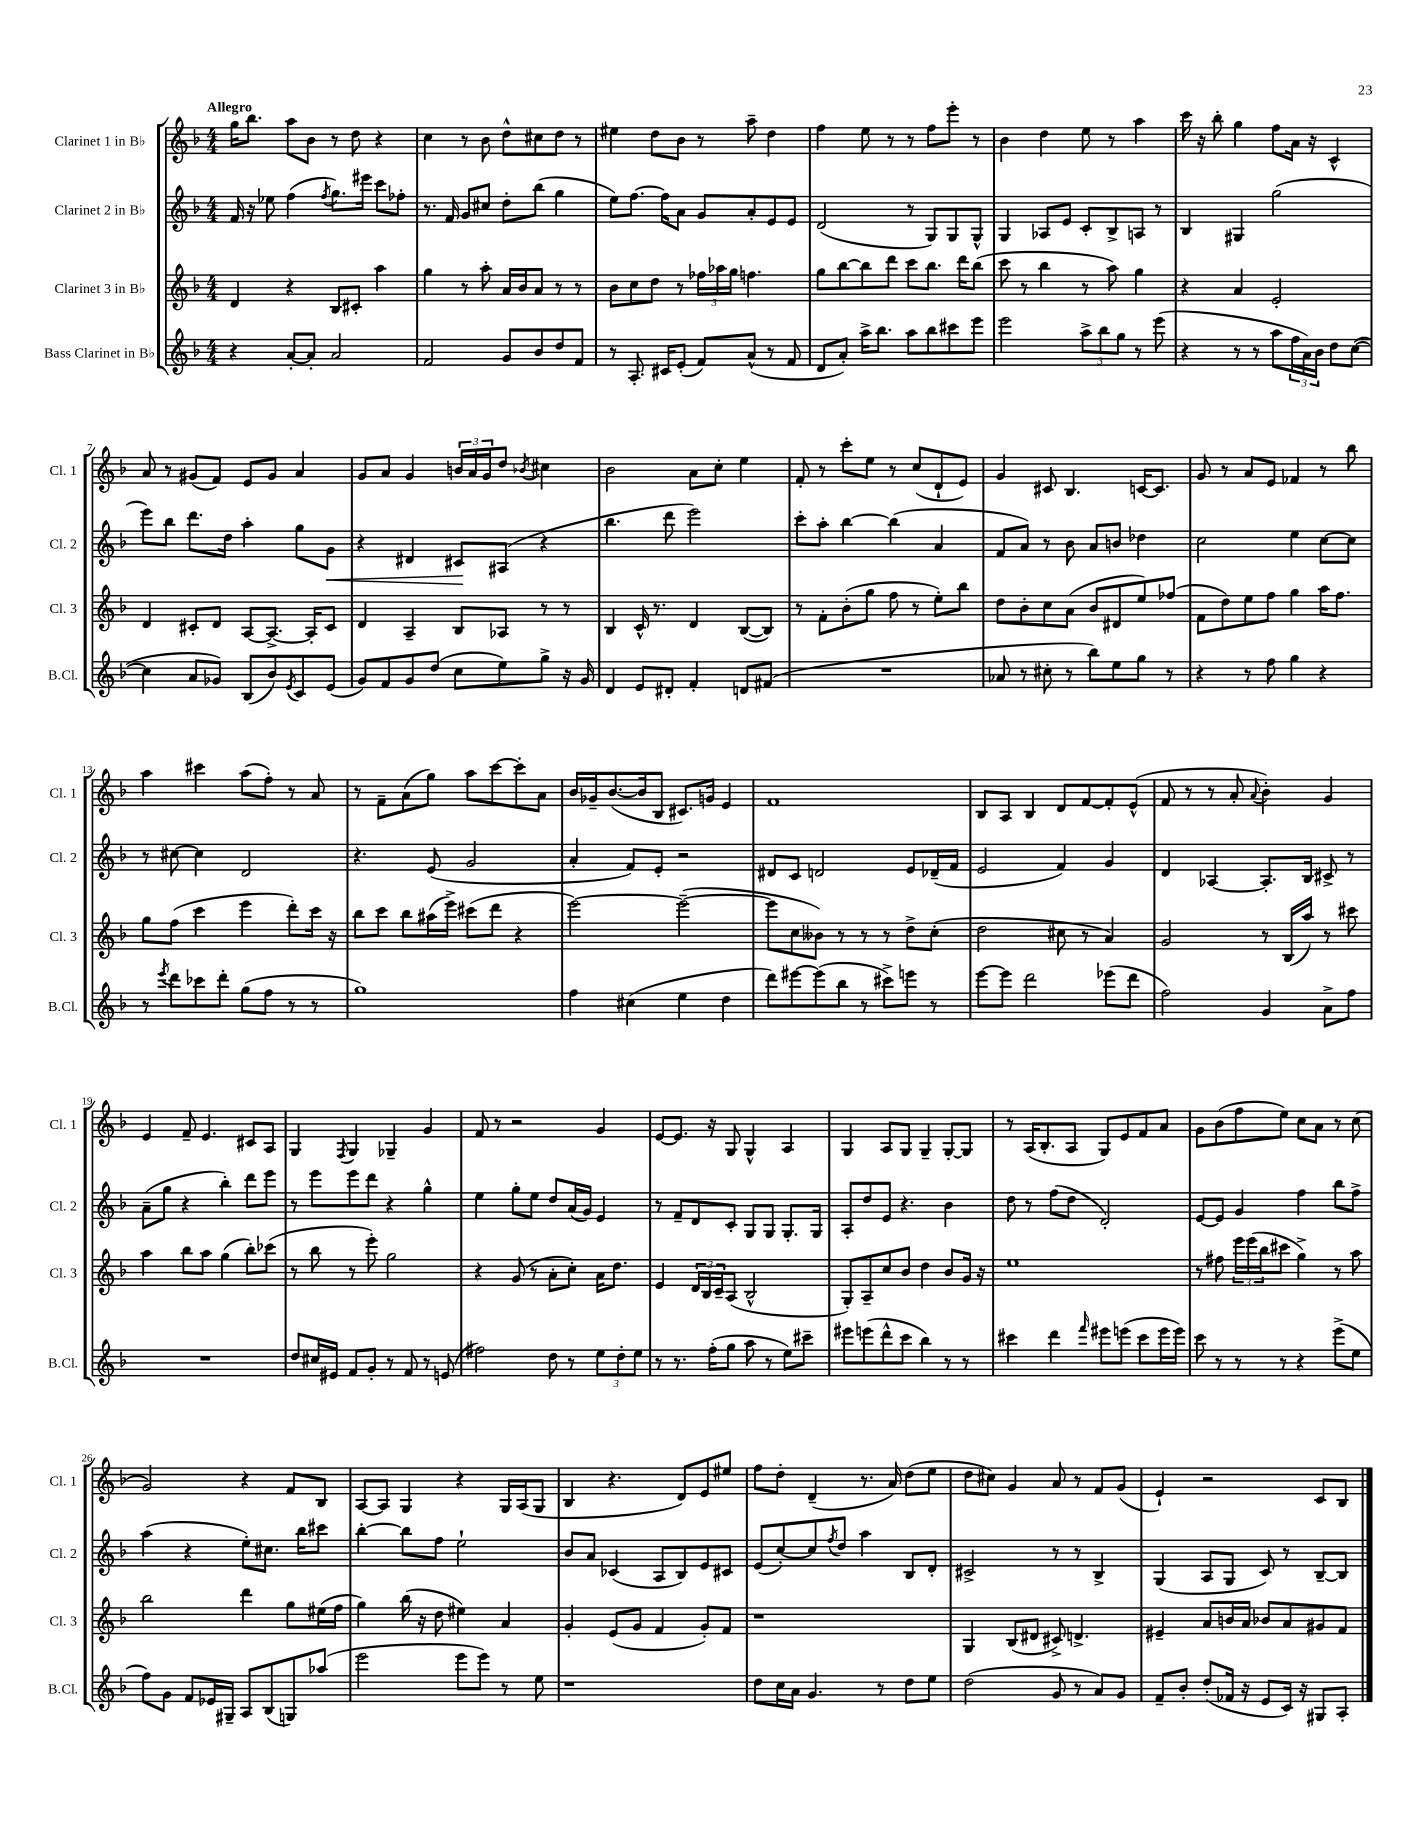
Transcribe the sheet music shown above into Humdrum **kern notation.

**kern	**kern	**kern	**kern
*staff4	*staff3	*staff2	*staff1
*clefG2	*clefG2	*clefG2	*clefG2
*k[b-]	*k[b-]	*k[b-]	*k[b-]
*M4/4	*M4/4	*M4/4	*M4/4
4r	4d/	16f/	16gg\LK
.	.	16r	8.bb-\J
.	.	8ee-\	.
[8a'/L	4r	(4ff\	8aa\L
8a'/]J	.	.	8b-\J
.	.	8qff/	.
2a/	8B-/L	8.gg\L)	8r
.	8c#'/J	.	8dd\
.	.	16eee#\Jk	.
.	4aa\	8ccc\L	4r
.	.	8ff-'\J	.
=	=	=	=
2f/	4gg\	8.r	4cc\
.	.	16f/	.
.	8r	8g/L	8r
.	8aa'\	8cc#/J	8b-\
8g/L	16a/LL	8dd'\L	8dd^^\L
.	16b-/J	.	.
8b-/	8a/J	(8bb-\J	8cc#\
8dd/	8r	4gg\	8dd\J
8f/J	8r	.	8r
=	=	=	=
8r	8b-\L	8ee\L)	4ee#\
8.A'/	8cc\	[8.ff\J	.
.	8dd\J	.	8dd\L
16c#/LK	.	16ff\]LK	.
(8e'/J	8r	8a\J	8b-\J
8f/L)	24ff-\LL	8g/L	8r
.	24aa-\	.	.
.	24gg\JJ	.	.
(8a^^/J	4.ff\	8a'/	8aa~\
8r	.	8e/	4dd\
8f/	.	8e/J	.
=	=	=	=
8d/L	8gg\L	(2d/	4ff\
8a'/J)	[8bb-\	.	.
16aa^\LK	8bb-\]	.	8ee\
8.bb-\J	.	.	.
.	8ddd\J	.	8r
8aa\L	8ccc\L	8r	8r
8bb-\	8.bb-\J	8G/L)	8ff\L
8ccc#\	.	8G/	8eee'\J
.	16ddd\LK	.	.
8eee\J	(8bb-\J	8G^^/J	8r
=	=	=	=
2eee\	8ccc\	4G/	4b-\
.	8r	.	.
.	4bb-\	8A-/L	4dd\
.	.	8e/J	.
12aa^\L	8r	8c'/L	8ee\
12bb-\	.	.	.
.	8aa\)	8B-^/	8r
12gg\J	.	.	.
8r	4gg\	8A/J	4aa\
(8eee\	.	8r	.
=	=	=	=
4r	4r	4B-/	16ccc\
.	.	.	16r
.	.	.	8bb-'\
8r	4a/	4G#/	4gg\
8r	.	.	.
8aa\L	2e'/	(2gg\	8ff\L
24ff\L	.	.	16a\Jk
24a\)	.	.	.
.	.	.	16r
24b-\JJ	.	.	.
8dd\L	.	.	4c^^/
([8cc\J	.	.	.
=	=	=	=
4cc\]	4d/	8eee\L)	8a/
.	.	8bb-\J	8r
8a/L	8c#'/L	8.ddd\L	(8g#/L
8g-/J)	8d/J	.	8f/J)
.	.	16dd\Jk	.
(8B-/L	[8A/L	4aa'\	8e/L
8b-/)	8.A^/_J	.	8g#/J
8qe/	.	.	.
8c/	.	8gg\L	4a/
.	16A'/]LK	.	.
(8e/J	8c#/J	8g\J	.
=	=	=	=
8g/L)	4d/	4r	8g/L
8f/	.	.	8a/J
8g/	4A~/	4d#/	4g/
(8dd/J	.	.	.
8cc\L	8B-/L	8c#/L	24b/LL
.	.	.	24a/
.	.	.	24g/J
8ee\)	8A-/J	(8A#/J	8dd/J
.	.	.	8qb-/
8gg^\J	8r	4r	4cc#\
16r	8r	.	.
16g/	.	.	.
=	=	=	=
4d/	4B-/	4.bb-\	2b-\
8e/L	16c^^/	.	.
.	8.r	.	.
8d#'/J	.	8ddd\	.
4f'/	4d/	2eee\)	8a\L
.	.	.	8cc'\J
8d/L	([8B-/L	.	4ee\
(8f#/J	8B-/]J)	.	.
=	=	=	=
1r	8r	8ccc'\L	8f'/
.	8f'\L	8aa'\J	8r
.	(8b-'\	[4bb-\	8ccc'\L
.	8gg\J	.	8ee\J
.	8ff\	(4bb-\]	8r
.	8r	.	(8cc/L
.	8ee'\L)	4a/	8d`/
.	8bb-\J	.	8e/J)
=	=	=	=
8a-/	8dd\L	8f/L	4g/
8r	8b-'\	8a/J)	.
8cc#'\	8cc\	8r	8c#/
8r	(8a\J	8b-\	4.B-/
8bb-\L)	8b-/L	8a/L	.
8ee\	8d#/	8b/J	.
8gg\J	8ee/)	4dd-\	[16c/LK
.	.	.	8.c/]J
8r	(8ff-/J	.	.
=	=	=	=
4r	8f\L	2cc\	8g/
.	8dd\)	.	8r
8r	8ee\	.	8a/L
8ff\	8ff\J	.	8e/J
4gg\	4gg\	4ee\	4f-/
4r	16aa\LK	[8cc\L	8r
.	8.ff\J	.	.
.	.	8cc\]J	8bb-\
=	=	=	=
8r	8gg\L	8r	4aa\
8qeee/	.	.	.
8ddd\L	(8ff\J	[8cc#\	.
8ccc-\	4ccc\	4cc#\]	4ccc#\
8ddd'\J	.	.	.
(8gg\L	4eee\	2d/	(8aa\L
8ff\J	.	.	8ff'\J)
8r	8ddd'\L)	.	8r
8r	16ccc\Jk	.	8a/
.	16r	.	.
=	=	=	=
1gg)	8bb-\L	4.r	8r
.	8ccc\J	.	8f~\L
.	8bb-\L	.	(8a\
.	(16aa#\L	(8e/	8gg\J)
.	16eee^\JJ)	.	.
.	(8ccc#\L	2g/	8aa\L
.	8ddd\J	.	[8ccc\
.	4r	.	8ccc'\]
.	.	.	8a\J
=	=	=	=
4ff\	[2eee\)	4a'/	16b-/LL
.	.	.	16g-~/J
.	.	.	([8.b-/
(4cc#\	.	8f/L)	.
.	.	.	16b-/]k
.	.	8e'/J	8B-/J
4ee\	(2eee~\_	2r	8.c#/L)
.	.	.	16g/Jk
4dd\	.	.	4e/
=	=	=	=
8ddd\L)	8eee\]L	8d#/L	1f
[8eee#\	8cc\	8c/J	.
(8eee#\]	8b--\J)	2d/	.
8bb-\J	8r	.	.
8r	8r	.	.
8ccc#^\L)	8r	.	.
8eee\J	8dd^\L	8e/L	.
8r	(8cc'\J	(16d-~/L	.
.	.	16f/JJ	.
=	=	=	=
[8eee\L	2dd\	2e/	8B-/L
8eee\]J	.	.	8A/J
2ddd\	.	.	4B-/
.	8cc#\	4f/)	8d/L
.	8r	.	[8f/
(8eee-\L	4a/)	4g/	8f'/]
8ddd\J	.	.	(8e^^/J
=	=	=	=
2ff\)	2g/	4d/	8f/
.	.	.	8r
.	.	[4A-/	8r
.	.	.	8a'/
.	.	.	8qqa/
4g/	8r	8.A-'/]L	4b-'\)
.	(16B-/LL	.	.
.	16aa/JJ)	16B-/Jk	.
8a^\L	8r	8c#^/	4g/
8ff\J	8ccc#\	8r	.
=	=	=	=
1r	4aa\	(8a~\L	4e/
.	.	8gg\J	.
.	8bb-\L	4r	8f~/
.	8aa\J	.	4.e/
.	(4gg\	4bb-'\)	.
.	8bb-'\L)	8ddd\L	8c#/L
.	(8ccc-\J	8eee\J	8A/J
=	=	=	=
8dd/L	8r	8r	4G/
16cc#/L	8bb-\	8eee\L	.
16e#/JJ	.	.	.
.	.	.	8qF/
8f/L	8r	8eee\	4G/
8g'/J	8eee'\)	8ddd\J	.
8r	2gg\	4r	4G-~/
8f/	.	.	.
8r	.	4gg^^\	4g/
(8e/	.	.	.
=	=	=	=
2ff#\)	4r	4ee\	8f/
.	.	.	8r
.	(8g/	8gg'\L	2r
.	8r	8ee\J	.
8dd\	8a'\L	8dd/L	.
8r	8cc'\J)	(16a/L	.
.	.	16g/JJ)	.
12ee\L	16a\LK	4e/	4g/
.	8.dd\J	.	.
12dd'\	.	.	.
12ee\J	.	.	.
=	=	=	=
8r	4e/	8r	[8e/L
8.r	.	8f~/L	8.e/]J
.	24d/LL	8d/	.
.	24B-/	.	.
(16ff'\LK	.	.	16r
.	24c~/J	.	.
8gg\J	(8A/J	8c'/J	8G/
8aa\	2B-^^/	8G/L	4G^^/
8r	.	8G/J	.
8ee\L)	.	8.G'/L	4A/
8ccc#~\J	.	.	.
.	.	16G/Jk	.
=	=	=	=
8eee#\L	8G'/L)	8A'/L	4G/
(8eee\	8A~/	8dd/	.
8ddd^^\	8cc/	8e/J	8A/L
8ccc\J	8b-/J	4.r	8G/J
4bb-\)	4dd\	.	4G~/
8r	8b-/L	4b-\	[8G'/L
8r	16g/Jk	.	8G/]J
.	16r	.	.
=	=	=	=
4ccc#\	1ee	8dd\	8r
.	.	8r	(16A/LK
.	.	.	8.B-'/
4ddd\	.	(8ff\L	.
.	.	8dd\J	8A/J
16qqfff/	.	.	.
8eee#\L	.	2d'/)	8G/L)
(8eee\J	.	.	8e/
8ccc#\L	.	.	8f/
16eee\L	.	.	8a/J
16eee\JJ)	.	.	.
=	=	=	=
8ccc\	8r	[8e/L	8g\L
8r	8ff#\	8e/]J	(8b-\
8r	24eee\LL	4g/	8ff\
.	(24eee\	.	.
.	24bb-\J	.	.
8r	8ccc#\J	.	8ee\J)
4r	4gg^\)	4ff\	8cc\L
.	.	.	8a\J
(8eee^\L	8r	8bb-\L	8r
8ee\J	8aa\	8ff^\J	(8cc\
=	=	=	=
8ff\L)	2bb-\	(4aa\	2g/)
8g\J	.	.	.
8f/L	.	4r	.
16e-/L	.	.	.
16G#~/JJ	.	.	.
8A/L	4ddd\	8ee'\L)	4r
(8B-/	.	8.cc#\J	.
8G/)	8gg\L	.	8f/L
.	.	16bb-\LK	.
(8aa-/J	(16ee#\L	8ccc#\J	8B-/J
.	16ff\JJ	.	.
=	=	=	=
2eee\	4gg\)	[4bb-'\	[8A/L
.	.	.	8A/]J
.	(16bb-\	8bb-\]L	4G/
.	16r	.	.
.	8dd\	8ff\J	.
8eee\L	4ee#\)	2ee`\	4r
8eee\J)	.	.	.
8r	4a/	.	16G/LL
.	.	.	(16A/J
8ee\	.	.	8G/J
=	=	=	=
1r	4g'/	8b-/L	4B-/
.	.	8a/J	.
.	(8e/L	(4c-/	4.r
.	8g/J	.	.
.	4f/	8A/L	.
.	.	8B-/)	8d/L)
.	8g'/L)	8e/	8e/
.	8f/J	8c#/J	8ee#/J
=	=	=	=
8dd\L	1r	(8e/L	8ff\L
16cc\L	.	[8cc'/)	8dd'\J
16a\JJ	.	.	.
4.g/	.	8cc/]	(4d~/
.	.	8qff/	.
.	.	8dd/J	.
.	.	4aa\	8.r
8r	.	.	.
.	.	.	16a/)
8dd\L	.	8B-/L	(8dd\L
8ee\J	.	8d'/J	8ee\J
=	=	=	=
(2dd\	4G/	2c#^/	8dd\L
.	.	.	8cc#\J)
.	(8B-/L	.	4g/
.	8d#/J	.	.
8g/	8c#^/)	8r	8a/
8r	4.d^/	8r	8r
8a/L)	.	4B-^/	8f/L
8g/J	.	.	(8g/J
=	=	=	=
8f~/L	4e#~/	(4G/	4e`/)
8b-'/J	.	.	.
(8dd'/L	8a/L	8A/L	2r
16f-/Jk	16b/L	8G/J	.
16r	16a/JJ	.	.
8e/L	8b-/L	8c/)	.
16c/Jk)	8a/	8r	.
16r	.	.	.
8G#/L	8g#/	[8B-~/L	8c/L
8A'/J	8f/J	8B-/]J	8B-/J
==	==	==	==
*-	*-	*-	*-
